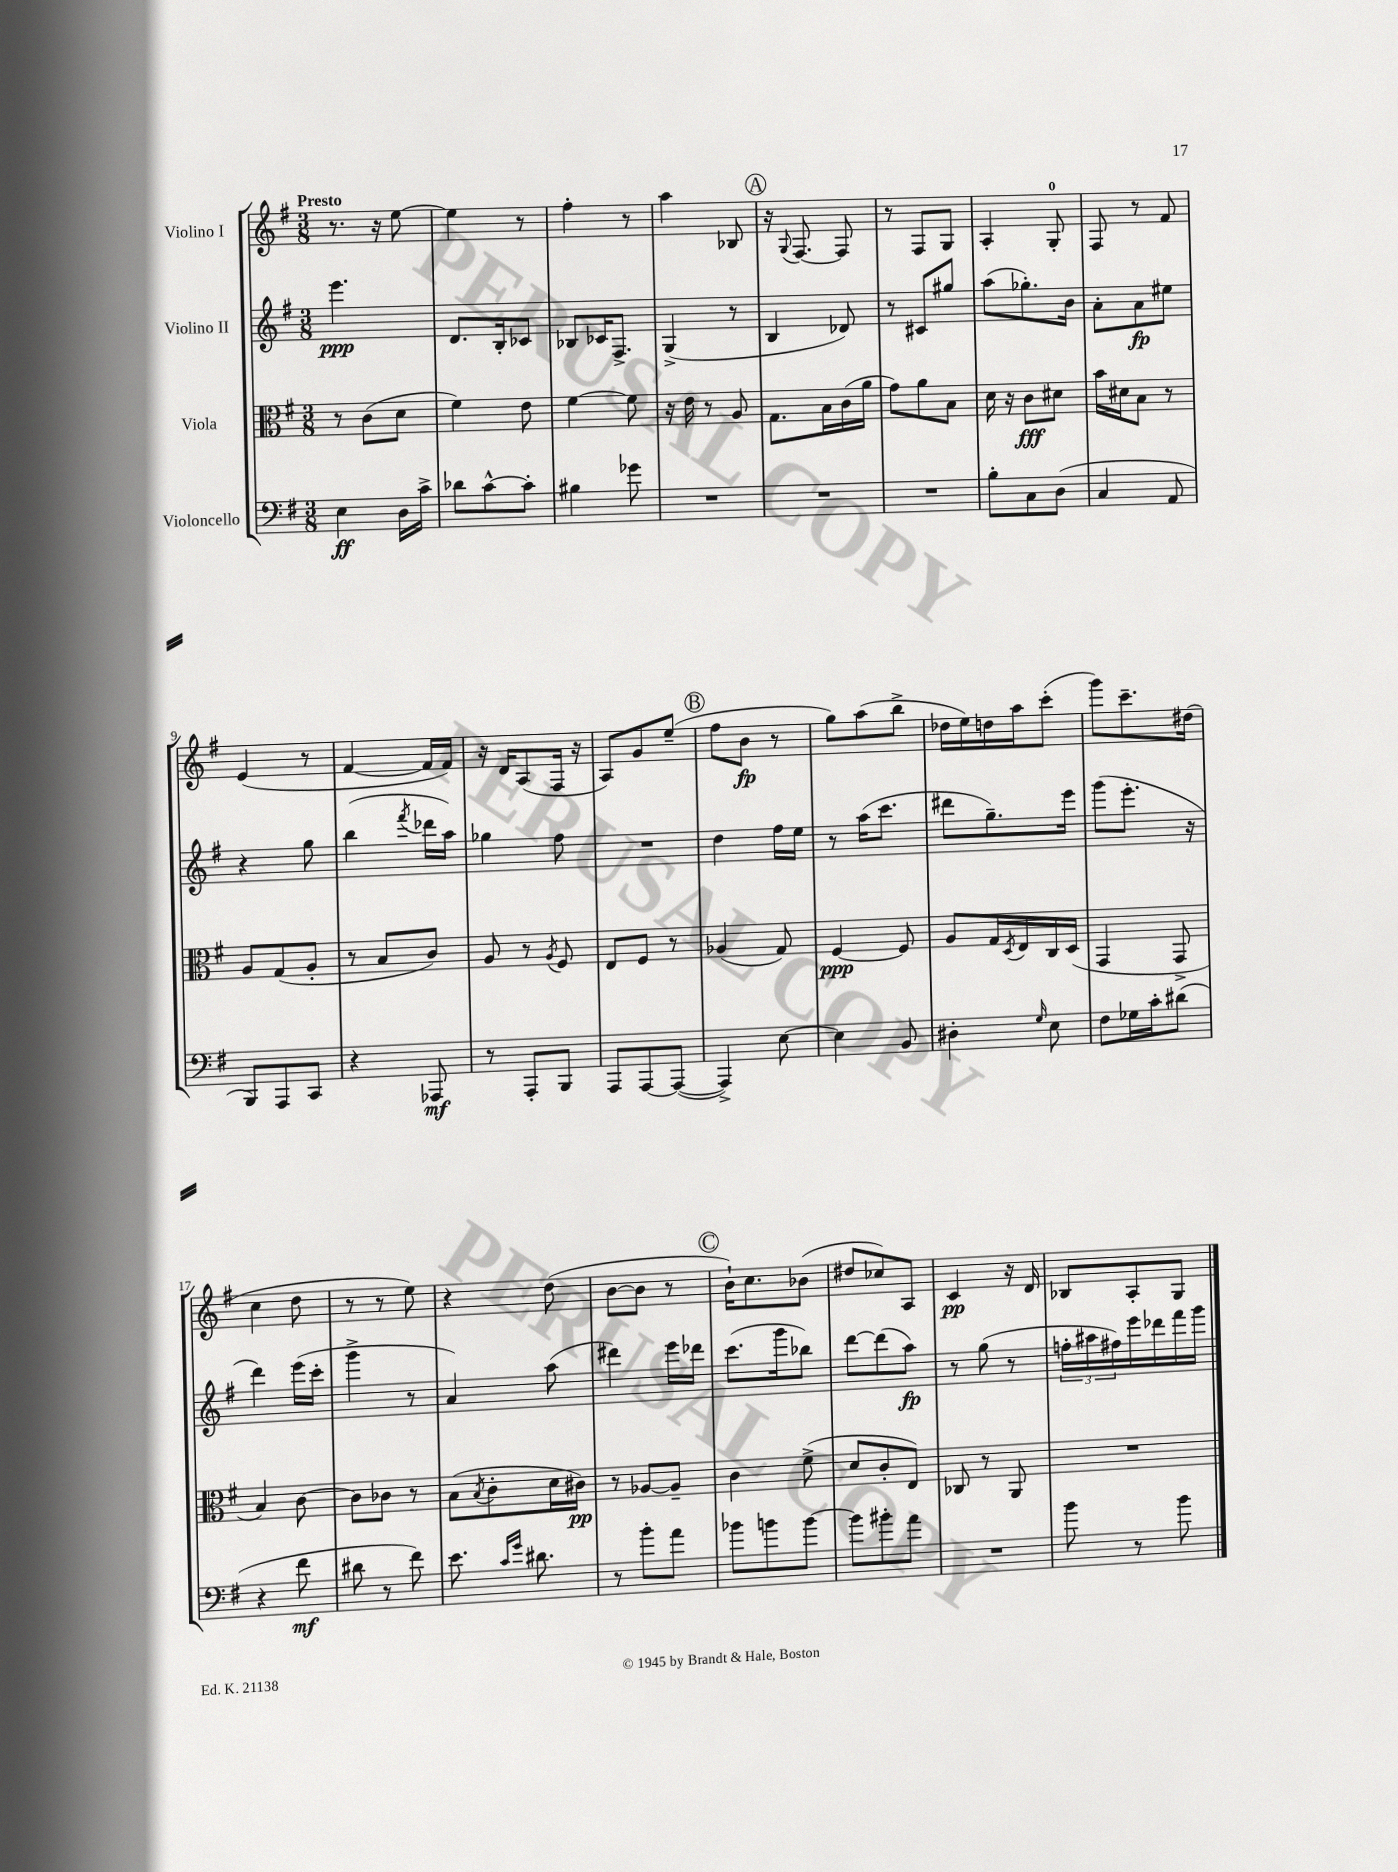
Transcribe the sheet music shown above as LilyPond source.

<<
\new StaffGroup <<
\new Staff = "s0" \with { instrumentName = "Violino I" } {
    \clef treble \key g \major \numericTimeSignature \time 3/8 \tempo "Presto"
    r8. r16 e''8~ |
    e''4 r8 |
    fis''4-. r8 |
    a''4 bes8 |
    \mark \markup { \circle "A" } r16 \appoggiatura { g8 } fis8.~ fis8 |
    r8 fis8 g8 |
    a4-. g8-0-. |
    fis8 r8 fis'8 |
    e'4( r8 |
    fis'4~ fis'16 fis'16) |
    r16 d'16 a8( fis16 r16 |
    a8) g'8 e''8--( |
    \mark \markup { \circle "B" } fis''8 b'8\fp r8 |
    g''8) a''8( b''8-> |
    des''16 e''16) d''16 a''16 c'''8-.( |
    g'''8) c'''8.-- dis''16( |
    c''4 d''8 |
    r8 r8 e''8) |
    r4 d''8( |
    b'8~ b'8 r8 |
    \mark \markup { \circle "C" } b'16-!) c''8. bes'8( |
    dis''8 ces''8) a8 |
    c'4\pp r16 d'16 |
    bes8 a8-. g8 \bar "|." |
}
\new Staff = "s1" \with { instrumentName = "Violino II" } {
    \clef treble \key g \major \numericTimeSignature \time 3/8
    e'''4.\ppp |
    d'8. b16-. ces'8 |
    bes8 ces'16 fis8.-> |
    g4->( r8 |
    \mark \markup { \circle "A" } b4 des'8) |
    r8 cis'8 gis''8 |
    a''8( ges''8.-.) b'16 |
    a'8-. a'8\fp eis''8 |
    r4 g''8 |
    b''4( \acciaccatura { fis'''8 } des'''16 a''16) |
    ges''4 fis''8 |
    R4. |
    \mark \markup { \circle "B" } d''4 fis''16 e''16 |
    r8 a''16( c'''8. |
    dis'''8 g''8.--) e'''16 |
    g'''8( e'''8.-. r16 |
    d'''4) e'''16( c'''16-. |
    g'''4-> r8 |
    a'4) a''8( |
    dis'''4) e'''16 des'''16 |
    \mark \markup { \circle "C" } c'''8.( g'''16 bes''8) |
    d'''8~ d'''8( a''8\fp) |
    r8 g''8( r8 |
    \tuplet 3/2 { f''16-. ais''16 fis''16) } e'''16 des'''16 fis'''16 g'''16 \bar "|." |
}
\new Staff = "s2" \with { instrumentName = "Viola" } {
    \clef alto \key g \major \numericTimeSignature \time 3/8
    r8 c'8( d'8 |
    fis'4) e'8 |
    fis'4~ fis'8 |
    r16 e'16 r8 a8 |
    \mark \markup { \circle "A" } g8. b16 c'16( a'16 |
    g'8) a'8 b8 |
    d'16 r16 c'8\fff dis'8 |
    b'16 dis'16 b8 r8 |
    a8 g8( a8-. |
    r8 b8 c'8) |
    a8 r8 \acciaccatura { a8 } fis8 |
    e8 fis8 r8 |
    \mark \markup { \circle "B" } aes4( g8) |
    fis4~\ppp fis8 |
    a8 g16 \acciaccatura { d8 } e16 c16 d16( |
    g,4 g,8-> |
    b4) c'8~ |
    c'8 ces'8 r8 |
    b8( \acciaccatura { b8 } c'8-. d'16 cis'16\pp) |
    r8 aes8~ aes8-- |
    \mark \markup { \circle "C" } c'4 fis'8->( |
    d'8 c'8-. e8) |
    ces8 r8 a,8 |
    R4. \bar "|." |
}
\new Staff = "s3" \with { instrumentName = "Violoncello" } {
    \clef bass \key g \major \numericTimeSignature \time 3/8
    e4\ff d16 c'16-> |
    des'8 c'8~-^ c'8-. |
    bis4 ges'8 |
    R4. |
    \mark \markup { \circle "A" } R4. |
    R4. |
    b8-. c8 d8( |
    c4 a,8 |
    b,,8) a,,8 c,8 |
    r4 aes,,8\mf |
    r8 a,,8-. b,,8 |
    a,,8 a,,8~ a,,8~( |
    \mark \markup { \circle "B" } a,,4->) e8~ |
    e4 b,8 |
    dis4-. \grace { g16 } e8 |
    fis8 ges16 c'16-. dis'8( |
    r4 fis'8\mf |
    dis'8 r8 fis'8) |
    e'8. \grace { c'16 g'16 } dis'8. |
    r8 b'8-. a'8 |
    \mark \markup { \circle "C" } bes'8 b'8 b'8~ |
    b'8 bis'8-. a'8 |
    R4. |
    b'8 r8 b'8 \bar "|." |
}
>>
>>
